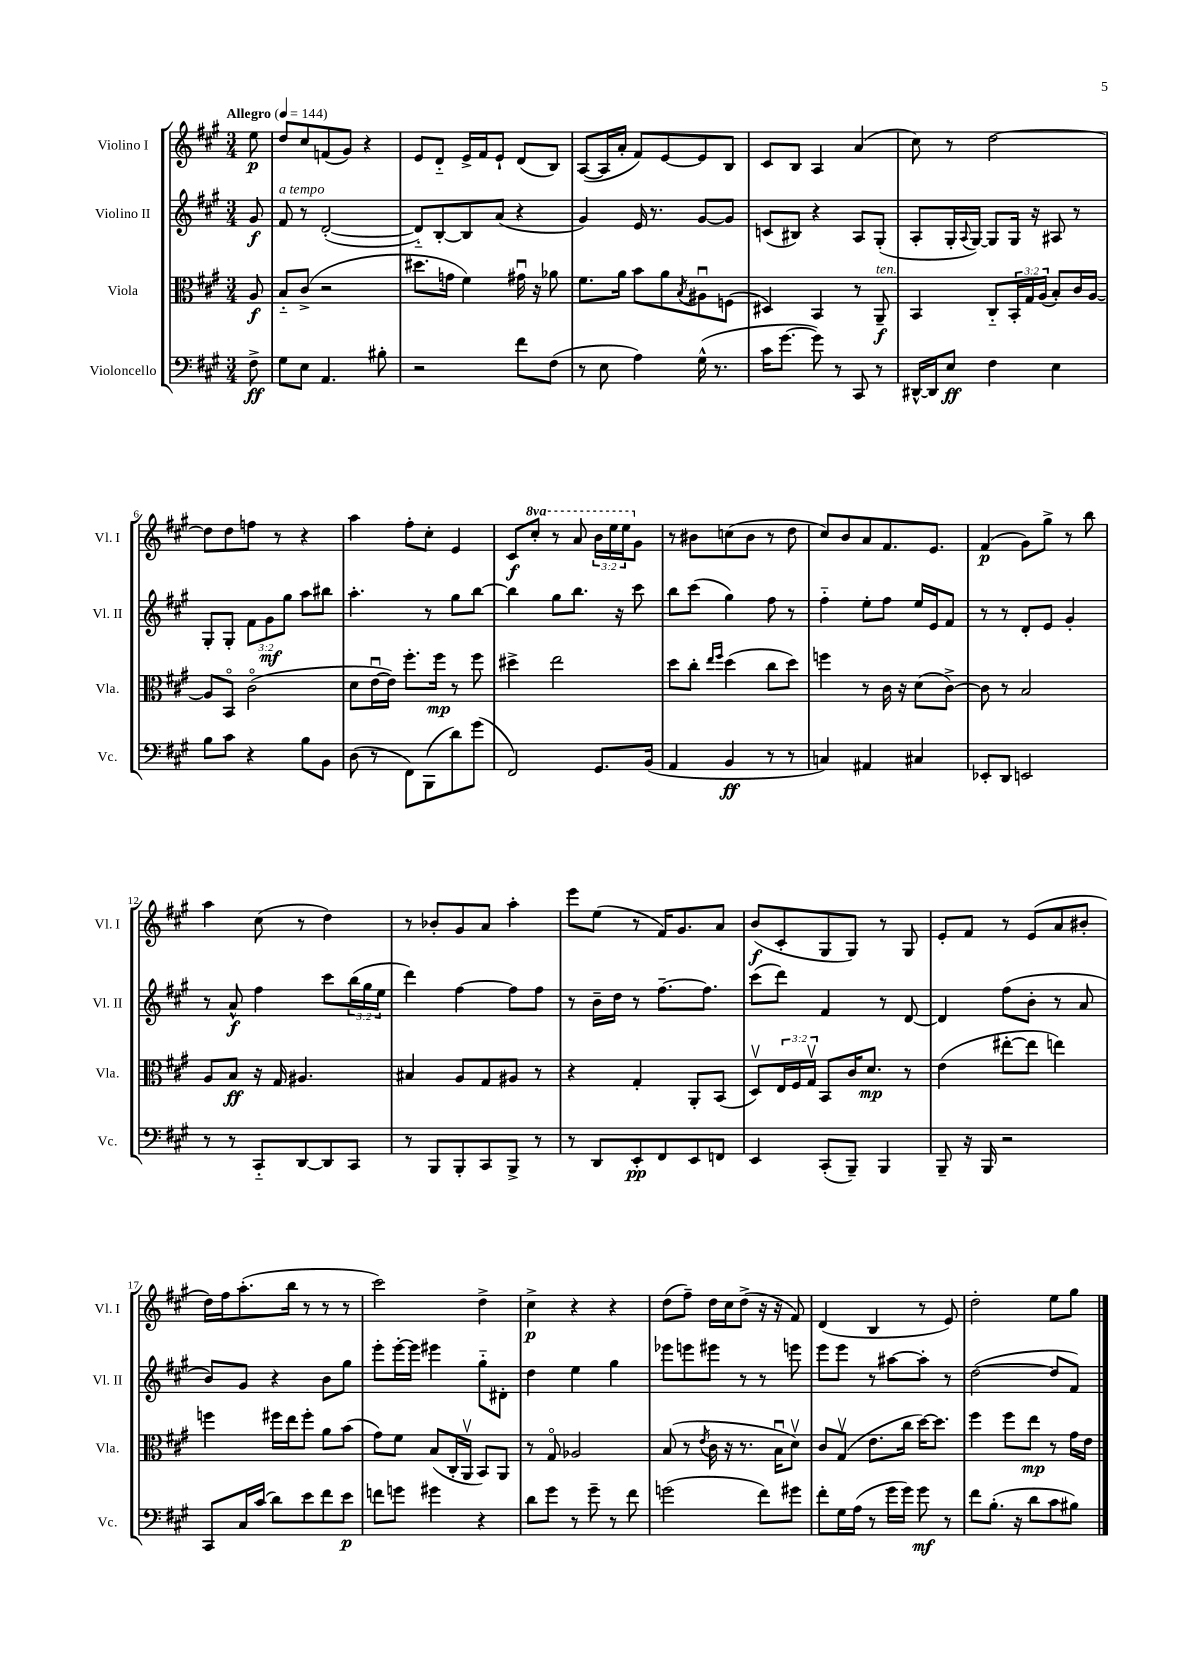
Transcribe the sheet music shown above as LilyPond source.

<<
\new StaffGroup <<
\new Staff = "s0" \with { instrumentName = "Violino I" shortInstrumentName = "Vl. I" } {
    \clef treble \key a \major \numericTimeSignature \time 3/4 \override Staff.TupletNumber.text = #tuplet-number::calc-fraction-text \set Staff.ottavationMarkups = #ottavation-simple-ordinals \partial 8 \tempo "Allegro" 4 = 144
    e''8\p |
    d''8 cis''8 f'8( gis'8) r4 |
    e'8 d'8-_ e'16-> fis'16 e'8-! d'8( b8) |
    a8~( a16 a'16-. fis'8) e'8~ e'8 b8 |
    cis'8 b8 a4 a'4( |
    cis''8) r8 d''2~ |
    d''8 d''8 f''8 r8 r4 |
    a''4 fis''8-. cis''8-. e'4 |
    cis'8\f \ottava #1 cis'''8-. r8 a''8 \tuplet 3/2 { b''16 e'''16 e'''16 \ottava #0 } gis'8 |
    r8 bis'8 c''8( bis'8 r8 d''8 |
    cis''8) b'8 a'8 fis'8. e'8. |
    fis'4\p( gis'8) gis''8-> r8 b''8 |
    a''4 cis''8( r8 d''4) |
    r8 bes'8-. gis'8 a'8 a''4-. |
    e'''8 e''8( r8 fis'16) gis'8. a'8 |
    b'8\f( cis'8-. gis8 gis8) r8 gis8 |
    e'8-. fis'8 r8 e'8( a'8 bis'8-. |
    d''16) fis''16 a''8.-.( b''16 r8 r8 r8 |
    cis'''2) d''4-> |
    cis''4->\p r4 r4 |
    d''8( fis''8--) d''16 cis''16 d''8->( r16 r16 fis'8) |
    d'4( b4 r8 e'8) |
    d''2-. e''8 gis''8 \bar "|." |
}
\new Staff = "s1" \with { instrumentName = "Violino II" shortInstrumentName = "Vl. II" } {
    \clef treble \key a \major \numericTimeSignature \time 3/4 \override Staff.TupletNumber.text = #tuplet-number::calc-fraction-text \partial 8
    gis'8\f |
    fis'8^\markup { \italic "a tempo" } r8 d'2~-.( |
    d'8-_) b8~-. b8 a'8( r4 |
    gis'4) e'16 r8. gis'8~ gis'8 |
    c'8( bis8) r4 a8 gis8-.( |
    a8-. gis16-. \appoggiatura { a8 } gis16~) gis8 gis16 r16 ais8 r8 |
    gis8-. gis8-. \tuplet 3/2 { fis'8 gis'8\mf gis''8 } a''8 bis''8 |
    a''4.-. r8 gis''8 b''8~ |
    b''4 gis''8 b''8. r16 cis'''8 |
    b''8 cis'''8( gis''4) fis''8 r8 |
    fis''4-_ e''8-. fis''8 e''16 e'16 fis'8 |
    r8 r8 d'8-. e'8 gis'4-. |
    r8 a'8-^\f fis''4 cis'''8 \tuplet 3/2 { b''16( gis''16 e''16 } |
    d'''4) fis''4~ fis''8 fis''8 |
    r8 b'16-- d''16 r8 fis''8.~-- fis''8. |
    cis'''8( d'''8) fis'4 r8 d'8~ |
    d'4 fis''8( b'8-. r8 a'8 |
    b'8) gis'8 r4 b'8 gis''8 |
    e'''8-. e'''16~-. e'''16 eis'''4 gis''8-_ dis'8-. |
    d''4 e''4 gis''4 |
    ees'''8 e'''8 eis'''8 r8 r8 e'''8 |
    e'''8 e'''8 r8 ais''8~ ais''8-. r8 |
    d''2~( d''8 fis'8) \bar "|." |
}
\new Staff = "s2" \with { instrumentName = "Viola" shortInstrumentName = "Vla." } {
    \clef alto \key a \major \numericTimeSignature \time 3/4 \override Staff.TupletNumber.text = #tuplet-number::calc-fraction-text \partial 8
    a8\f |
    b8-_ cis'8->( r2 |
    dis''8. g'16 fis'4) gis'16\downbow r16 aes'8 |
    fis'8. a'16 b'8 a'8 \acciaccatura { b8 } ais8\downbow f8( |
    dis4) b,4 r8 a,8--\f^\markup { \italic "ten." } |
    b,4 cis8-_ \tuplet 3/2 { b,16-. gis16 a16( } b8-.) cis'16 a16~ |
    a8 b,8\flageolet cis'2\flageolet( |
    d'8 e'16~\downbow e'16) fis''8.-. fis''16\mp r8 fis''8 |
    dis''4-> e''2 |
    d''8 cis''8-. \grace { e''16 fis''16 } d''4( cis''8 d''8) |
    f''4 r8 cis'16 r16 d'8( cis'8~->) |
    cis'8 r8 b2 |
    a8 b8\ff r16 gis16 ais4. |
    bis4 a8 gis8 ais8 r8 |
    r4 gis4-. a,8-. b,8( |
    d8\upbow) \tuplet 3/2 { e16 fis16 gis16\upbow } b,8 cis'16 d'8.\mp r8 |
    e'4( eis''8~-. eis''8 e''4) |
    f''4 fis''16 e''16 fis''8-. a'8 b'8( |
    gis'8) fis'8 b8( cis16-. a,16\upbow b,8) a,8 |
    r8 gis8\flageolet aes2 |
    b8( r8 \acciaccatura { e'8 } cis'16 r16 r8. b16\downbow d'8\upbow) |
    cis'8 gis8\upbow( e'8. cis''16 d''16~) d''8. |
    fis''4 fis''8 e''8\mp r8 gis'16 e'16 \bar "|." |
}
\new Staff = "s3" \with { instrumentName = "Violoncello" shortInstrumentName = "Vc." } {
    \clef bass \key a \major \numericTimeSignature \time 3/4 \partial 8
    fis8->\ff |
    gis8 e8 a,4. bis8-. |
    r2 fis'8 fis8( |
    r8 e8 a4) gis16-^( r8. |
    cis'16 gis'8.~ gis'8) r8 cis,8 r8 |
    dis,16~-^ dis,16 e8\ff fis4 e4 |
    b8 cis'8 r4 b8 b,8 |
    d8( r8 fis,8) b,,8( d'8) gis'8( |
    fis,2) gis,8. b,16( |
    a,4 b,4\ff r8 r8 |
    c4) ais,4 cis4 |
    ees,8-. d,8 e,2 |
    r8 r8 cis,8-_ d,8~ d,8 cis,8 |
    r8 b,,8 b,,8-. cis,8 b,,8-> r8 |
    r8 d,8 e,8-.\pp fis,8 e,8 f,8 |
    e,4 cis,8-.( b,,8--) b,,4 |
    b,,8-- r16 b,,16 r2 |
    cis,8 cis16 cis'16( d'8) e'8 fis'8 e'8\p |
    f'8 g'8 gis'4 r4 |
    d'8 gis'8 r8 gis'8-- r8 fis'8 |
    g'2( fis'8) gis'8 |
    fis'8-. gis16 a16( r8 gis'16 gis'16) gis'8\mf r8 |
    fis'8 b8.-.( r16 d'8 cis'8 bis8) \bar "|." |
}
>>
>>
